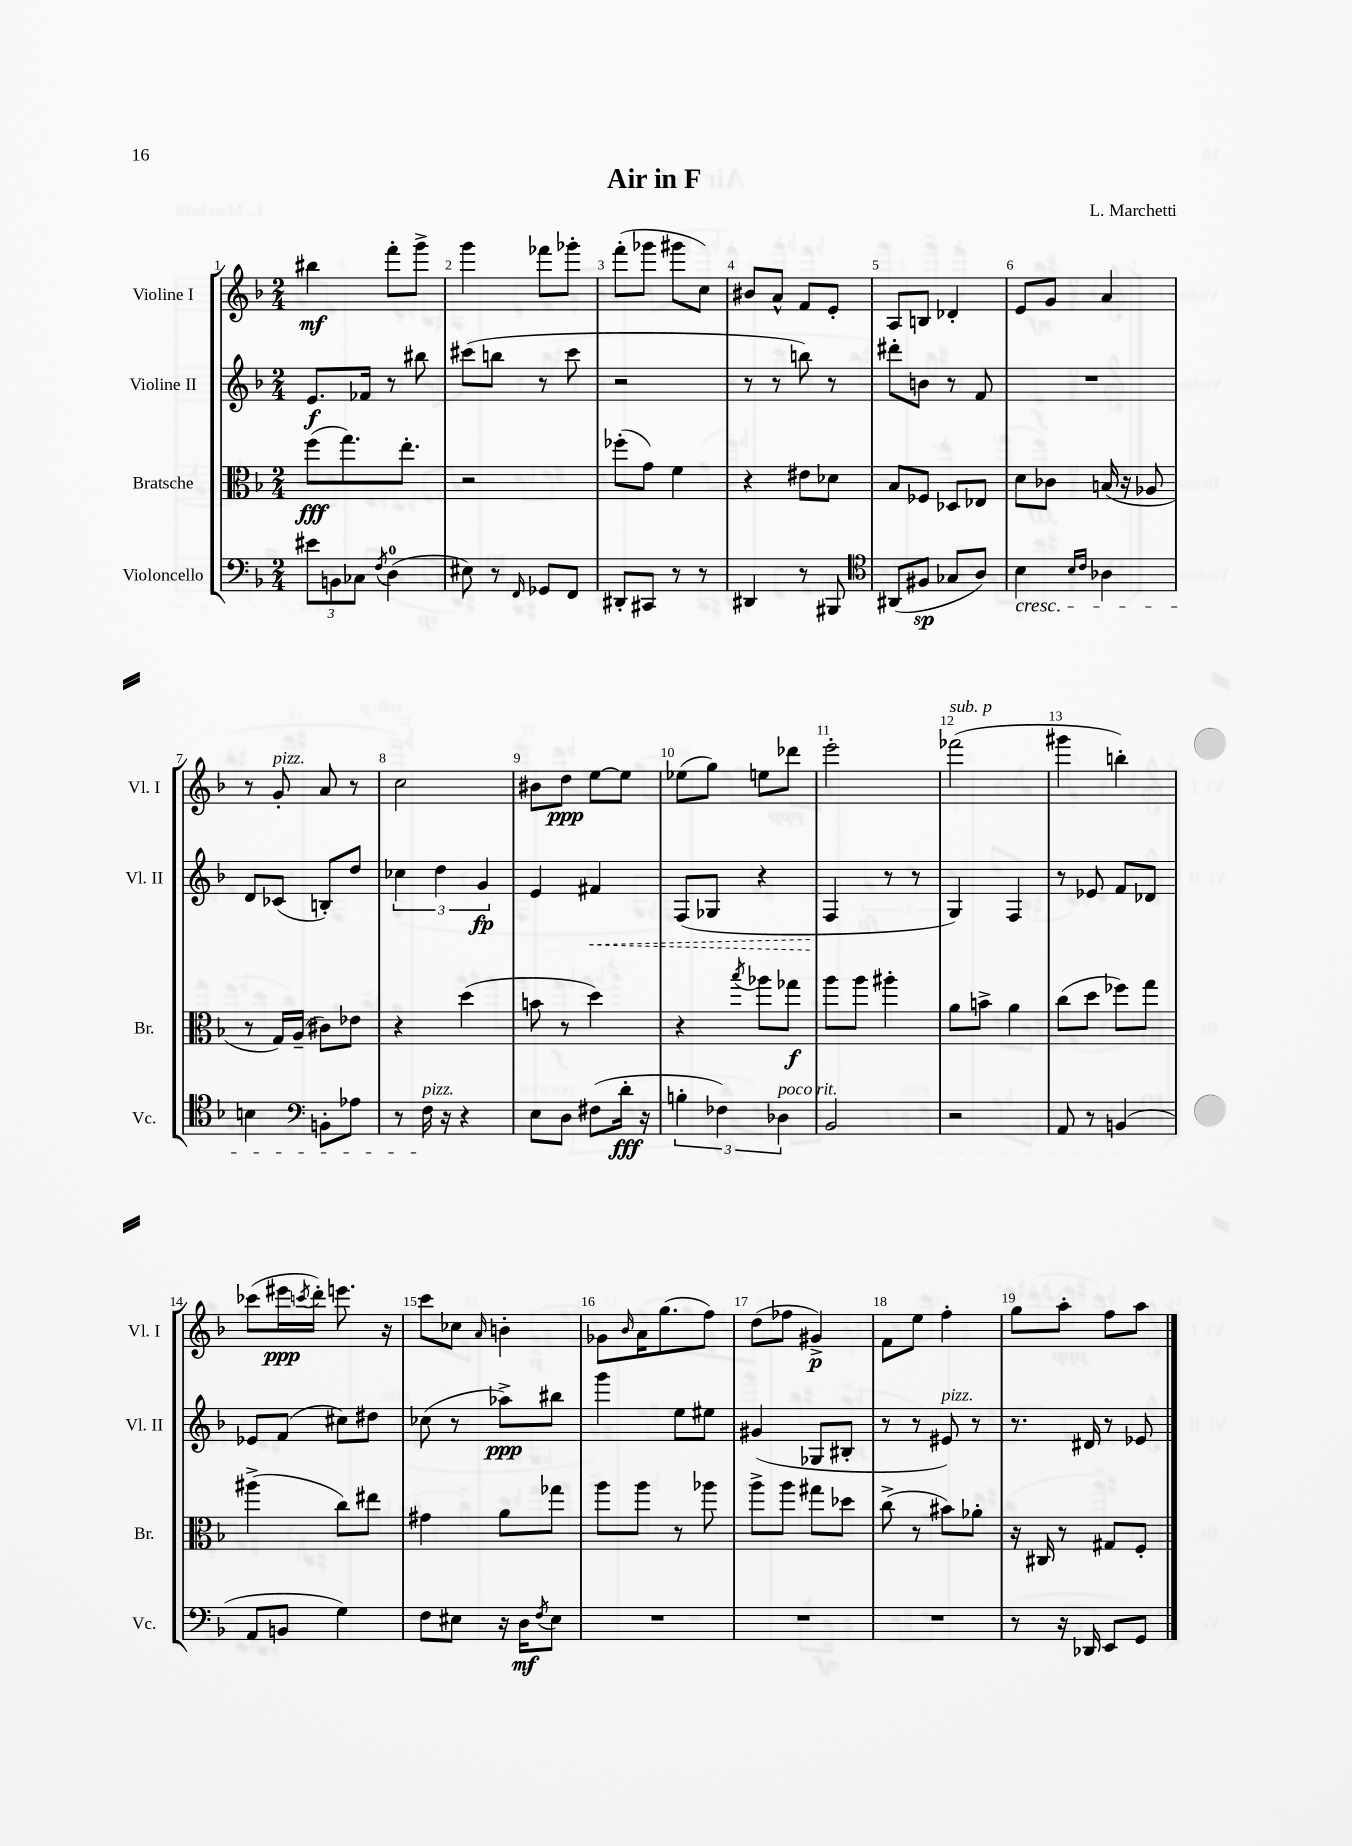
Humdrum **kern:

**kern	**kern	**kern	**kern
*staff4	*staff3	*staff2	*staff1
*clefF4	*clefC3	*clefG2	*clefG2
*k[b-]	*k[b-]	*k[b-]	*k[b-]
*M2/4	*M2/4	*M2/4	*M2/4
12e#\L	(8ff\L	8.e/L	4bb#\
12BB\	.	.	.
.	8.gg\)	.	.
12C-\J	.	.	.
.	.	16f-/Jk	.
8qF/	.	.	.
(4D\	.	8r	8fff'\L
.	8.ee'\J	.	.
.	.	8bb#\	8ggg^\J
=	=	=	=
8E#\)	2r	(8ccc#\L	4ggg\
8r	.	8bb\J	.
16qqFF/	.	.	.
8GG-/L	.	8r	8fff-\L
8FF/J	.	8ccc#\	8ggg-'\J
=	=	=	=
8DD#'/L	(8ff-'\L	2r	(8fff'\L
8CC#/J	8g\J)	.	8ggg-\J
8r	4f\	.	8ggg#\L
8r	.	.	8cc\J)
=	=	=	=
4DD#/	4r	8r	8b#/L
.	.	8r	8a^^/J
8r	8e#\L	8bb\)	8f/L
8BBB#/	8d-\J	8r	8e'/J
=	=	=	=
*clefC4	*	*	*
(8AA#/L	8B-/L	8ddd#'\L	8A/L
8F#/J	8F-/J	8b\J	8B/J
8G-/L	8D-/L	8r	4d-'/
8A/J)	8E-/J	8f/	.
=	=	=	=
4B-\	8d\L	2r	8e/L
.	8c-\J	.	8g/J
16qqB-/LL	.	.	.
16qqc/JJ	.	.	.
4A-\	(16B/	.	4a/
.	16r	.	.
.	8A-/	.	.
=	=	=	=
4B\	8r	8d/L	8r
.	16G/LL)	(8c-/J	8g'/
.	(16A~/JJ	.	.
*clefF4	*	*	*
8BB'\L	8c#\L)	8B'/L)	8a/
8A-\J	8e-\J	8dd/J	8r
=	=	=	=
8r	4r	6cc-\	2cc\
16F\	.	.	.
.	.	6dd\	.
16r	.	.	.
4r	(4dd\	.	.
.	.	6g/	.
=	=	=	=
8E\L	8b\	4e/	8b#\L
8D\J	8r	.	8dd\J
(8F#\L	4dd\)	4f#/	[8ee\L
16d'\Jk	.	.	8ee\]J
16r	.	.	.
=	=	=	=
6B'\	4r	(8F/L	(8ee-\L
.	.	8G-/J	8gg\J)
6F-\)	.	.	.
.	8qbb-/	.	.
.	8aa-\L	4r	8ee\L
6D-\	.	.	.
.	8gg-\J	.	8ddd-\J
=	=	=	=
2BB-/	8aa\L	4F/	2eee'\
.	8aa\J	.	.
.	4aa#'\	8r	.
.	.	8r	.
=	=	=	=
2r	8a\L	4G/)	(2fff-\
.	8b^\J	.	.
.	4a\	4F/	.
=	=	=	=
8AA/	(8cc\L	8r	4ggg#\
8r	8dd\J	8e-/	.
(4BB/	8ff-\L)	8f/L	4bb'\)
.	8gg\J	8d-/J	.
=	=	=	=
8AA/L	(4aa#^\	8e-/L	(8ccc-\L
8BB/J	.	(8f/J	16eee#\L
.	.	.	8qccc/
.	.	.	16ddd'\JJ)
4G\)	8cc\L)	8cc#\L)	8.eee\
.	8ee#\J	8dd#\J	.
.	.	.	16r
=	=	=	=
8F\L	4g#\	(8cc-\	8ccc\L
8E#\J	.	8r	8cc-\J
.	.	.	16qqa/
16r	8a\L	8aa-^\L)	4b'\
16D\LK	.	.	.
8qF/	.	.	.
8E#\J	8gg-\J	8bb#\J	.
=	=	=	=
2r	8aa\L	4ggg\	8g-\L
.	.	.	16qqb-/
.	8aa\J	.	16a\K
.	.	.	(8.gg\
.	8r	8ee\L	.
.	8aa-\	8ee#\J	8ff\J)
=	=	=	=
2r	8aa^\L	(4g#/	(8dd\L
.	8aa\J	.	8ff-\J
.	8gg#\L	8G-/L	4g#^/)
.	8dd-\J	8B#'/J	.
=	=	=	=
2r	(8cc^\	8r	8f\L
.	8r	8r	8ee\J
.	8b#\L)	8e#/)	4ff'\
.	8a-'\J	8r	.
=	=	=	=
8r	16r	8.r	8gg\L
.	16C#/	.	.
16r	8r	.	8aa'\J
16DD-/	.	16d#/	.
8EE/L	8G#/L	8r	8ff\L
8GG/J	8F'/J	8e-/	8aa\J
==	==	==	==
*-	*-	*-	*-
